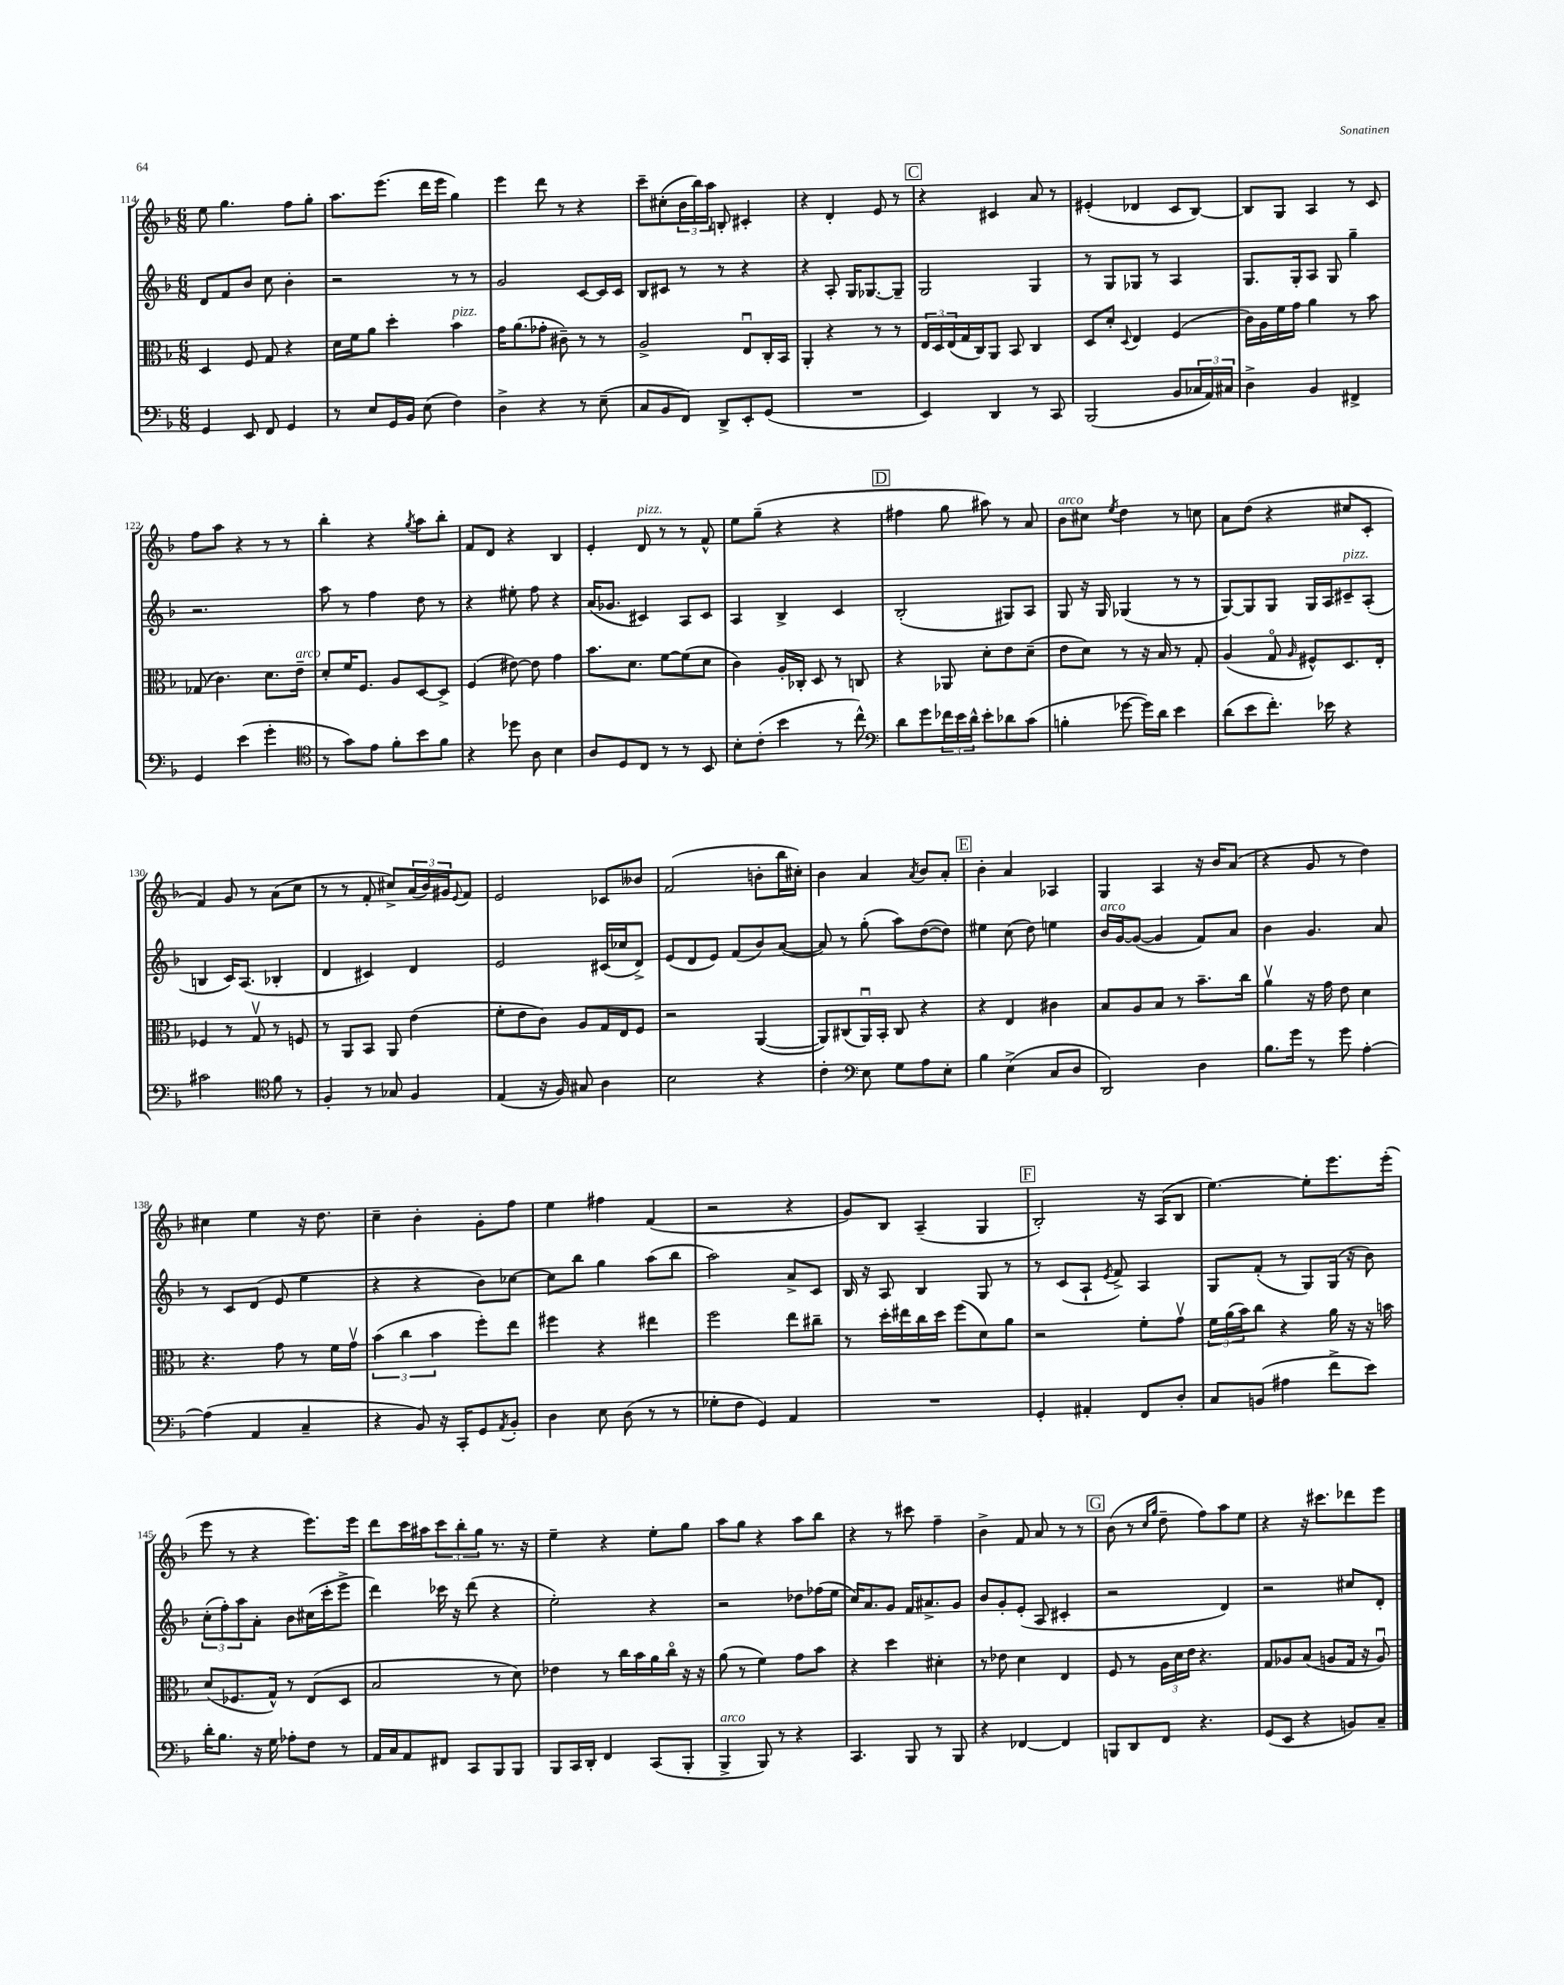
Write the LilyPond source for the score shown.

<<
\new StaffGroup <<
\new Staff = "s0" {
    \clef treble \key f \major \numericTimeSignature \time 6/8
    e''8 g''4. f''8 g''8-. |
    a''8. e'''8.( d'''16 e'''16 g''4) |
    e'''4 d'''8 r8 r4 |
    c'''8-- cis''8-.( \tuplet 3/2 { bes'16 bes''16) a''16 } b8-. cis'4-. |
    r4 d'4-. e'8 r8 |
    \mark \markup { \box "C" } r4 cis'4 a'8 r8 |
    eis'4-.( des'4 c'8 bes8~) |
    bes8 g8 a4 r8 c'8 |
    f''8 a''8 r4 r8 r8 |
    bes''4-. r4 \acciaccatura { g''8 } a''8 bes''8-. |
    f'8 d'8 r4 bes4 |
    e'4-. d'8^\markup { \italic "pizz." } r8 r8 f'8-^ |
    e''8 g''8--( r4 r4 |
    \mark \markup { \box "D" } fis''4 g''8 ais''8) r8 a'8 |
    bes'8^\markup { \italic "arco" } cis''8 \acciaccatura { e''8 } d''4 r8 c''8 |
    a'8 d''8( r4 cis''8 c'8-. |
    f'4) g'8 r8 a'8( c''8 |
    r8 r8 f'8-. cis''8->) \tuplet 3/2 { a'16( bes'16) gis'16 } \appoggiatura { e'8 } f'8 |
    e'2 ces'8 beses'8 |
    f'2( b'8-. bes''16 cis''16-.) |
    bes'4 a'4 \acciaccatura { a'8 } bes'8 a'8-. |
    \mark \markup { \box "E" } bes'4-. a'4 aes4 |
    g4 a4 r16 bes'16 a'8( |
    r4 g'8 r8 d''4) |
    cis''4 e''4 r16 d''8. |
    c''4-- bes'4-. g'8-. f''8 |
    e''4 fis''4 f'4( |
    r2 r4 |
    g'8) bes8 a4--( g4 |
    \mark \markup { \box "F" } bes2-.) r16 a16( bes8 |
    e''4.~) e''8-. e'''8. e'''16-.( |
    e'''8 r8 r4 e'''8.) e'''16 |
    d'''8 c'''16 ais''16 \tuplet 3/2 { c'''8 bes''8-. g''8 } r8. r16 |
    e''4-- r4 e''8-. g''8 |
    a''8 g''8 r4 a''8 bes''8 |
    r4 r8 cis'''8 f''4-- |
    bes'4-> f'8 a'8 r8 r8 |
    \mark \markup { \box "G" } bes'8( r8 \grace { c''16 g''16 } d''8-- f''8) a''8 e''8 |
    r4 r16 cis'''8. des'''8 e'''8 \bar "|." |
}
\new Staff = "s1" {
    \clef treble \key f \major \numericTimeSignature \time 6/8
    d'8 f'8 bes'8 c''8 bes'4-. |
    r2 r8 r8 |
    g'2 c'8~ c'16 c'16 |
    bes8 cis'8 r8 r8 r4 |
    r4 a8-. g16 ges8.~ ges8-- |
    \mark \markup { \box "C" } g2 g4 |
    r8 g8 ges8 r8 a4 |
    g8. g16-. a8 g8 g''4-- |
    r2. |
    a''8 r8 f''4 d''8 r8 |
    r4 eis''8-. f''8 r4 |
    a'16( ges'8. cis'4) a8 cis'8 |
    a4 bes4-> c'4 |
    \mark \markup { \box "D" } bes2-.( gis8) a8 |
    g8 r16 g16 ges4( r8 r8 |
    g8~) g8 g8 g16 a16 cis'8--^\markup { \italic "pizz." } a8-.( |
    b4 c'16) a8.( bes4-. |
    d'4 cis'4) d'4 |
    e'2 cis'16( ces''16 d'8->) |
    e'8( d'8 e'8) f'8( bes'8) a'8~( |
    a'8) r8 g''8-.( a''8) d''8~( d''8) |
    \mark \markup { \box "E" } eis''4 c''8( d''8) e''4 |
    bes'16^\markup { \italic "arco" } g'16~ g'8~( g'4 f'8) a'8 |
    bes'4 g'4. a'8 |
    r8 c'8 d'8( e'8 e''4 |
    r4 r4 bes'8) ces''8~ |
    ces''8 bes''8 g''4 a''8( bes''8 |
    a''2) a'8-> c'8 |
    bes16 r16 a8 bes4 g8 r8 |
    \mark \markup { \box "F" } r8 c'8( a8-! \acciaccatura { e'8 } f'8->) a4 |
    g8 f'8-.( r8 g8) g16( r16 bes'8) |
    \tuplet 3/2 { c''8-.( f''8-.) a''8 } a'8-. bes'8 cis''16( c'''16-. e'''8-> |
    d'''4) ces'''16 r16 d'''8( r4 |
    e''2-.) r4 |
    r2 des''8 fes''16( e''16 |
    c''16) a'8. g'8 f'16 ais'8.-> g'8 |
    bes'8 g'8-. e'8-.( a8 cis'4-. |
    \mark \markup { \box "G" } r2 d'4) |
    r2 cis''8 d'8-. \bar "|." |
}
\new Staff = "s2" {
    \clef alto \key f \major \numericTimeSignature \time 6/8
    d4 f8 g8 r4 |
    d'16 f'16 a'8 d''4-. bes'4^\markup { \italic "pizz." } |
    g'16 a'8.( ges'8-. cis'8--) r8 r8 |
    a2-> e8\downbow c16-. bes,16 |
    a,4-. r4 r8 r8 |
    \mark \markup { \box "C" } \tuplet 3/2 { e16 d16 e16( } g16 c16) a,8 bes,8 c4 |
    d8 d'8-. \appoggiatura { d8 } e4 f4( |
    c'16) a16 f'16 g'16 a'4 r8 bes'8 |
    ges8( c'4.) d'8. e'16--^\markup { \italic "arco" } |
    d'8-. f'16 f8. a8 d8~ d8-> |
    f4( eis'8~) eis'8 g'4 |
    bes'8. d'8. f'8~ f'8( d'8 |
    c'4) a16-. ces16-. d8 r8 c8 |
    \mark \markup { \box "D" } r4 aes,8 d'8-. e'8 d'8--( |
    e'8 d'8) r8 r16 bes16 r8 g8-. |
    a4( g8\flageolet \grace { a16 } fis8-^) d8. e16-. |
    fes4 r8 g8\upbow r8 f8 |
    r8 a,8 bes,8 a,8 e'4( |
    f'8-. e'8 c'8) a8 g16 e16 f8 |
    r2 a,4~( |
    a,8) cis8( a,16\downbow) bes,16-. cis8 r4 |
    \mark \markup { \box "E" } r4 e4 cis'4 |
    bes8 a8 bes8 r8 bes'8.-- c''16 |
    a'4\upbow r16 g'16 e'8 d'4 |
    r4. g'8 r8 f'16 g'16\upbow |
    \tuplet 3/2 { bes'4( c''4 bes'4 } f''8-.) e''8 |
    fis''4 r4 eis''4 |
    f''2 e''8 cis''8-- |
    r8 d''16-. eis''16 c''16 d''16 f''8( d'8) a'8 |
    \mark \markup { \box "F" } r2 f'8-. g'8\upbow |
    \tuplet 3/2 { f'16 a'16( bes'16) } c''8 r4 a'16 r16 r16 b'16 |
    d'8( fes8. g16-^) r8 e8( d8 |
    bes2 r8 d'8) |
    ees'4 r8 c''16 bes'16 a'16 c''16\flageolet r16 r16 |
    a'8( r8 f'4) g'8 bes'8 |
    r4 d''4 dis'4-. |
    r8 ees'8 d'4 e4 |
    \mark \markup { \box "G" } f8 r8 \tuplet 3/2 { a16 d'16 e'16 } r4. |
    g8 aes8 bes8( a8 g16 r16 a8\downbow) \bar "|." |
}
\new Staff = "s3" {
    \clef bass \key f \major \numericTimeSignature \time 6/8
    g,4 e,8 f,8 g,4 |
    r8 e8 g,16 bes,16 e8( f4) |
    d4-> r4 r8 e8--( |
    c8 bes,8 f,8) d,8-> e,8-. g,8( |
    R2. |
    \mark \markup { \box "C" } e,4) d,4 r8 c,8 |
    bes,,2( bes,8 \tuplet 3/2 { ces16 a,16) cis16 } |
    d4-> bes,4 fis,4-> |
    g,4 e'4( g'4-. |
    \clef tenor r8 g'8) e'8 f'8-. bes'8 f'8 |
    r4 des''8 a8 bes4 |
    a8 d8 c8 r8 r8 bes,8 |
    bes8-. c'8-.( bes'4 r8 c''8-^) |
    \mark \markup { \box "D" } \clef bass d'8 g'8 \tuplet 3/2 { fes'16 e'16 d'16-^ } e'8-. des'8 c'8( |
    b4-. ges'8~ ges'16) d'16 e'4 |
    d'8( e'8 f'8.-.) ees'16 r4 |
    cis'2 \clef tenor f'8 r8 |
    f4-. r8 ges8 f4 |
    e4( r16 f16) gis8 a4 |
    bes2 r4 |
    c'4-. \clef bass e8 g8 a8 e8-. |
    \mark \markup { \box "E" } bes4 e4->( c8 d8 |
    d,2) d4 |
    bes8. g'16 r8 g'8 a4~-. |
    a4( a,4 c4-- |
    r4 bes,8) r16 c,16-. g,8 \acciaccatura { a,8 } bes,8-. |
    d4 e8 d8( r8 r8 |
    ges8-. f8 g,4) a,4 |
    R2. |
    \mark \markup { \box "F" } g,4-. ais,4-. f,8 d8-. |
    c8 b,8( ais4 f'8-> e'8) |
    d'16-. bes8. r16 g16 aes8-. f8 r8 |
    a,16 c16 a,8 fis,8 c,8 bes,,8 bes,,8 |
    bes,,8 c,16 d,16-. f,4 c,8( bes,,8-. |
    bes,,4->^\markup { \italic "arco" } bes,,8) r8 r4 |
    c,4. bes,,8 r8 bes,,8 |
    r4 fes,4~ fes,4 |
    \mark \markup { \box "G" } b,,8 d,8 f,8 r4. |
    g,8( e,8 r4 b,8) c8-- \bar "|." |
}
>>
>>
\layout { \context { \Score currentBarNumber = #114 } }
